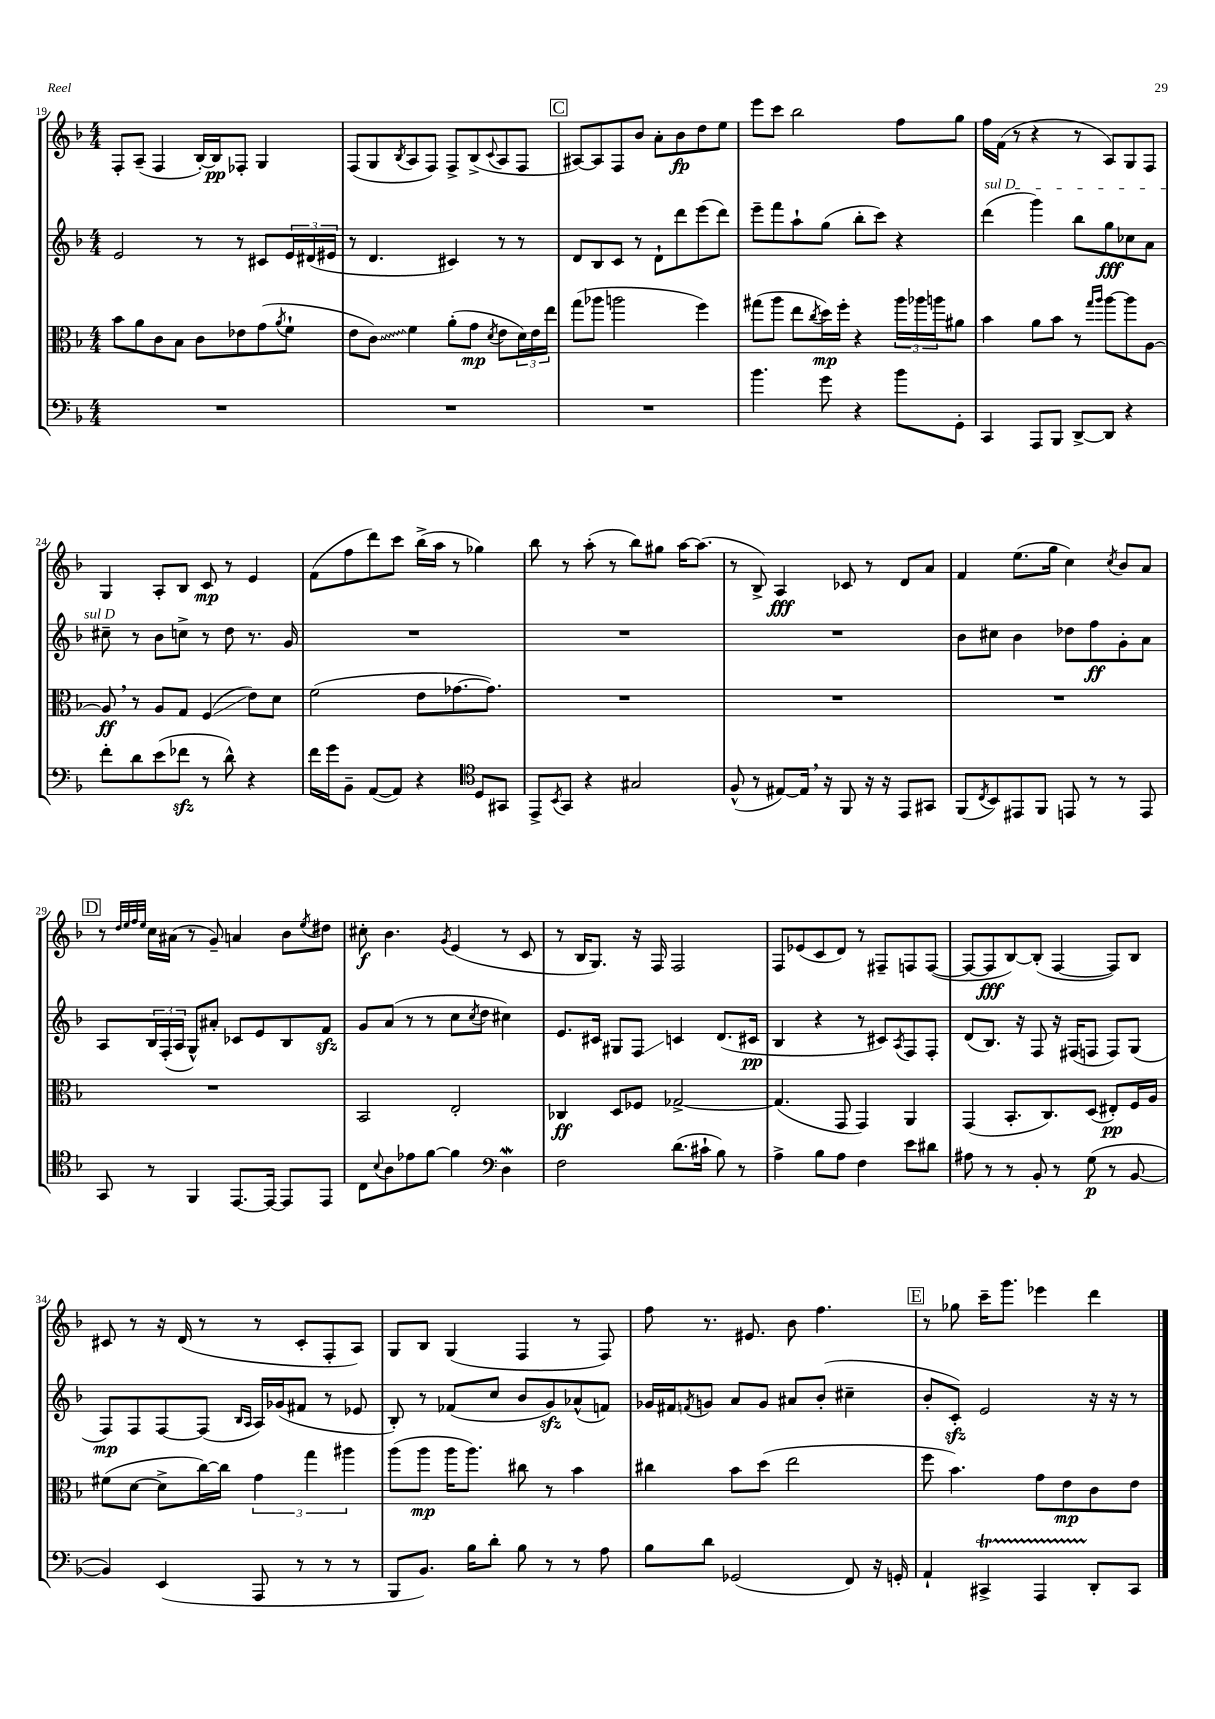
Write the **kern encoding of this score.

**kern	**kern	**kern	**kern
*staff4	*staff3	*staff2	*staff1
*clefF4	*clefC3	*clefG2	*clefG2
*k[b-]	*k[b-]	*k[b-]	*k[b-]
*M4/4	*M4/4	*M4/4	*M4/4
1r	8b-	2e	8F'
.	8a	.	(8A~
.	8c	.	4F
.	8B-	.	.
.	8c	8r	[16B-')
.	.	.	16B-]
.	8e-	8r	8F-'
.	(8g	8c#	4G
.	8qa	.	.
.	8f`	24e	.
.	.	(24d#	.
.	.	24e#	.
=	=	=	=
1r	8e	8r	(8F
.	8c)	4.d	8G
.	.	.	8qB-
.	4f	.	8A
.	.	.	8F)
.	(8a'	4c#)	8F^
.	8g	.	(8B-^
.	8qd	.	8qqc
.	8e	8r	8A
.	24d)	8r	8F
.	24e	.	.
.	24ee	.	.
=	=	=	=
1r	(8gg	8d	[8A#)
.	8aa-	8B-	8A#]
.	2aa	8c	8F
.	.	8r	8b-
.	.	8d`	8a'
.	.	8ddd	8b-
.	4ff)	(8eee	8dd
.	.	8ddd)	8ee
=	=	=	=
4.b-	(8gg#	8eee~	8eee
.	8aa	8fff	8ccc
.	8ee	8aa`	2bb-
.	8qcc	.	.
8g	16dd)	(8gg	.
.	16ff'	.	.
4r	4r	8bb-'	.
.	.	8ccc)	.
8b-	24aa	4r	8ff
.	24aa-	.	.
.	24aa	.	.
8GG'	8a#	.	8gg
=	=	=	=
4CC	4b-	(4ddd	16ff
.	.	.	(16f
.	.	.	8r
8AAA	8a	4ggg)	4r
8BBB-	8b-	.	.
[8DD^	8r	8bb-	8r
.	16qqgg	.	.
.	16qqaa	.	.
8DD]	[8aa	8gg	8A)
4r	8aa]	8cc-	8G
.	[8A	8a	8F
=	=	=	=
8f'	8A]	8cc#~	4G
8d	8r	8r	.
(8e	8A	8b-	8A'
8f-	8G	8cc^	8B-
8r	(4F	8r	8c
8d^^)	.	8dd	8r
4r	8e)	8.r	4e
.	8d	.	.
.	.	16g	.
=	=	=	=
16f	(2f	1r	(8f
16g	.	.	.
8BB-~	.	.	8ff
([8AA	.	.	8ddd)
8AA])	.	.	8ccc
4r	8e	.	(16bb-^
.	.	.	16aa
.	[8.g-	.	8r
*clefC4	*	*	*
8D	.	.	4gg-)
.	8.g-])	.	.
8GG#	.	.	.
=	=	=	=
8EE^	1r	1r	8bb-
8qBB-	.	.	.
8GG	.	.	8r
4r	.	.	(8aa'
.	.	.	8r
2G#	.	.	8bb-)
.	.	.	8gg#
.	.	.	[16aa
.	.	.	(8.aa]
=	=	=	=
(8F^^	1r	1r	8r
8r	.	.	8B-^)
[8E#)	.	.	4A
16E#]	.	.	.
16r	.	.	.
8FF	.	.	8c-
16r	.	.	8r
16r	.	.	.
8EE	.	.	8d
8GG#	.	.	8a
=	=	=	=
(8FF	1r	8b-	4f
8qC	.	.	.
8BB-)	.	8cc#	.
8EE#	.	4b-	(8.ee
8FF	.	.	.
.	.	.	16gg
8EE	.	8dd-	4cc)
8r	.	8ff	.
.	.	.	8qcc
8r	.	8g'	8b-
8EE	.	8a	8a
=	=	=	=
8GG	1r	8A	8r
.	.	.	32qqdd
.	.	.	32qqee
.	.	.	32qqff
.	.	.	32qqee
8r	.	24B-	16cc
.	.	(24F'	.
.	.	.	(16a#
.	.	24A	.
4FF	.	8G^^)	8r
.	.	8a#'	8g~)
[8.EE	.	8c-	4a
.	.	8e	.
16EE_	.	.	.
8EE]	.	8B-	8b-
.	.	.	8qee
8EE	.	8f	8dd#
=	=	=	=
8C	2BB-	8g	8cc#'
8qqB-	.	.	.
8A	.	(8a	4.b-
8e-	.	8r	.
[8f	.	8r	.
.	.	.	8qg
4f]	2E'	8cc	(4e
.	.	8qcc	.
.	.	8dd	.
*clefF4	*	*	*
4D	.	4cc#)	8r
.	.	.	8c
=	=	=	=
2F	4C-	8.e	8r
.	.	.	16B-
.	.	16c#	8.G)
.	8D	8G#	.
.	8F-	8F	16r
.	.	.	16F
(8.d	[2G-^	4c	2F
16c#`	.	.	.
8B-)	.	(8.d	.
8r	.	.	.
.	.	16c#	.
=	=	=	=
4A^	(4.G-]	4B-	8F
.	.	.	(8e-
8B-	.	4r	8c
8A	8GG	.	8d)
4F	4GG)	8r	8r
.	.	8c#)	8F#~
.	.	8qA	.
8e	4AA	8F	8F
8d#	.	8F'	([8F
=	=	=	=
8A#	(4GG	(8d	8F_
8r	.	8.B-)	8F]
8r	8.BB-'	.	[8B-)
.	.	16r	.
8BB-'	.	8F	(8B-']
.	8.C)	.	.
8r	.	16r	[4F
.	.	(16F#	.
(8G	(8D	8F	.
8r	8E#')	8F)	8F])
[8BB-	16F	(8G	8B-
.	16A	.	.
=	=	=	=
4BB-])	(8f#	8F)	8c#
.	[8d	8F	8r
(4EE	8d^]	[8F	16r
.	.	.	(16d
.	[16cc)	(8F]	8r
.	16cc]	.	.
.	.	16qqB-	.
.	.	16qqA	.
8AAA	6g	16A)	8r
.	.	(16g-	.
8r	.	8f#	8c#'
.	6gg	.	.
8r	.	8r	8F'
.	6aa#	.	.
8r	.	8e-	8A)
=	=	=	=
8BBB-	(8aa	8B-')	8G
8.BB-)	8aa	8r	8B-
.	16aa	(8f-	(4G
16B-	8.aa)	.	.
8d'	.	8cc	.
8B-	8cc#	8b-	4F
8r	8r	8g)	.
8r	4b-	(8a-^^	8r
8A	.	8f)	8F)
=	=	=	=
8B-	4cc#	16g-	8ff
.	.	16f#	.
.	.	8qf	.
8d	.	8g	8.r
(2GG-	8b-	8a	.
.	.	.	8.e#
.	(8dd	8g	.
.	2ee	8a#	8b-
.	.	(8b-'	4.ff
8FF)	.	4cc#~	.
16r	.	.	.
16GG'	.	.	.
=	=	=	=
4AA`	8ff	8b-'	8r
.	4.b-)	8c')	8gg-
4CC#^	.	2e	16ccc~
.	.	.	8.ggg
4AAA	8g	.	4eee-
.	8e	.	.
8DD'	8c	16r	4ddd
.	.	16r	.
8CC#	8e	8r	.
==	==	==	==
*-	*-	*-	*-
